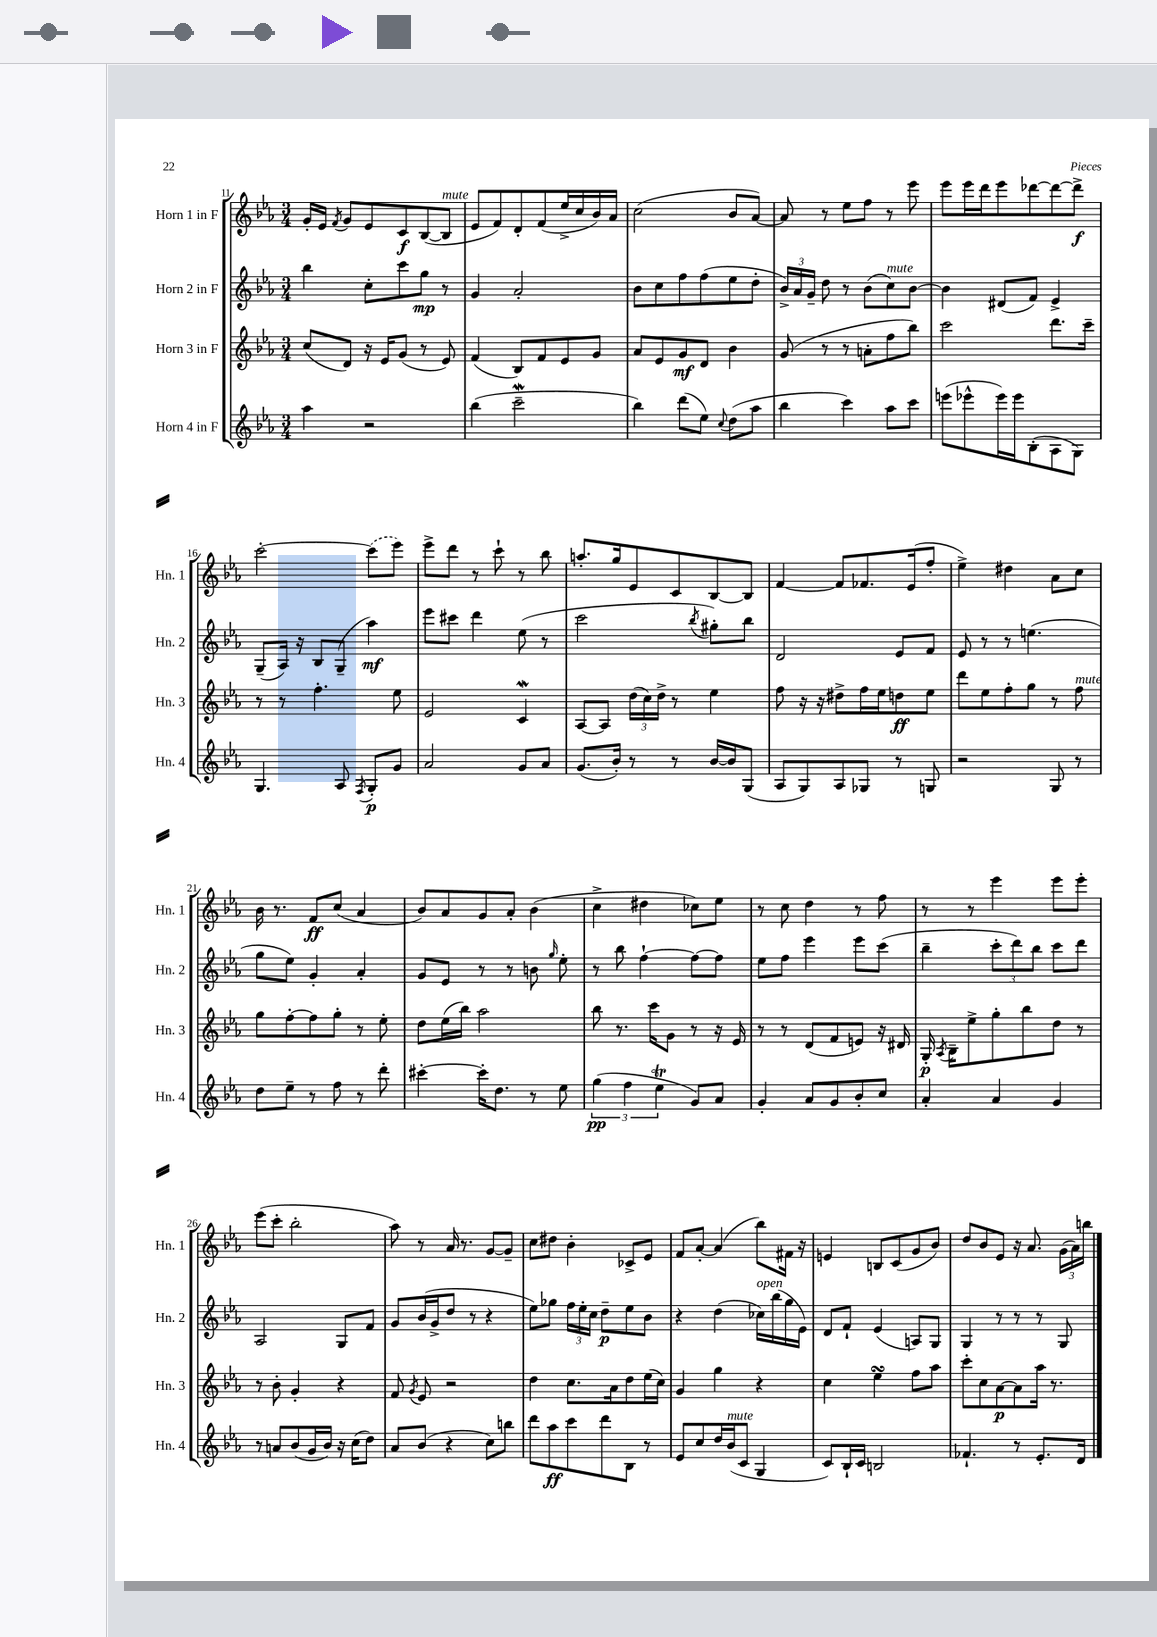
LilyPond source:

<<
\new StaffGroup <<
\new Staff = "s0" \with { instrumentName = "Horn 1 in F" shortInstrumentName = "Hn. 1" } {
    \clef treble \key ees \major \numericTimeSignature \time 3/4
    \autoBeamOff g'16[-. ees'16] \acciaccatura { f'8 } g'8[ ees'8 c'8\f bes8~( bes8]^\markup { \italic "mute" } |
    ees'8[ f'8) d'8-. f'8( ees''16-> c''16 bes'16) aes'16] |
    c''2( bes'8[ aes'8]~) |
    aes'8 r8 ees''8[ f''8] r8 ees'''8 |
    ees'''8[ ees'''16 d'''16 ees'''8 des'''8~ des'''8~ des'''8]->\f |
    c'''2~-. \once \slurDashed c'''8[( ees'''8]) |
    ees'''8[-> d'''8] r8 c'''8-! r8 bes''8 |
    a''8.[-. g''16 ees'8 c'8 bes8~ bes8] |
    f'4~ f'8[ fes'8. ees'16( f''8]-. |
    ees''4->) dis''4 aes'8[ c''8] |
    bes'16 r8. f'8[\ff c''8]( aes'4 |
    bes'8[) aes'8 g'8 aes'8]-. bes'4( |
    c''4-> dis''4 ces''8[) ees''8] |
    r8 c''8 d''4 r8 f''8 |
    r8 r8 ees'''4 ees'''8[ ees'''8]-. |
    ees'''8[( c'''8]-. bes''2-. |
    aes''8) r8 aes'16 r8. g'8[~ g'8]-- |
    c''8[ dis''8] bes'4-. ces'8[-> ees'8] |
    f'8[ aes'8]~-. aes'4( bes''8[) fis'16] r16 |
    e'4 b8[ c'8( g'8 bes'8]) |
    d''8[ bes'8 ees'8] r16 aes'8. \tuplet 3/2 { g'16[( aes'16) b''16] } \bar "|." |
}
\new Staff = "s1" \with { instrumentName = "Horn 2 in F" shortInstrumentName = "Hn. 2" } {
    \clef treble \key ees \major \numericTimeSignature \time 3/4
    \autoBeamOff bes''4 c''8[-. c'''8 g''8]\mp r8 |
    g'4 aes'2-. |
    bes'8[ c''8 f''8 f''8( ees''8 d''8]-. |
    \tuplet 3/2 { bes'16[->) aes'16 g'16]-- } d''8 r8 bes'8[( c''8^\markup { \italic "mute" }) bes'8]~ |
    bes'4 dis'8[( f'8]) ees'4-> |
    g8[--( aes16]) r16 bes8[ g8]--( aes''4\mf) |
    ees'''8[ cis'''8] d'''4 ees''8( r8 |
    c'''2 \acciaccatura { bes''8 } gis''8[-.) bes''8] |
    d'2 ees'8[ f'8] |
    ees'8 r8 r8 e''4.( |
    g''8[ ees''8]) g'4-. aes'4-. |
    g'8[ ees'8] r8 r8 b'8 \grace { g''16 } ees''8-. |
    r8 bes''8 f''4~-! f''8[~ f''8] |
    ees''8[ f''8] ees'''4 ees'''8[ c'''8]( |
    bes''4-- \tuplet 3/2 { c'''8[-. d'''8) bes''8] } c'''8[ d'''8] |
    aes2 g8[ f'8] |
    g'8[ bes'16( g'16-> d''8] r8 r4 |
    ees''8[) ges''8] \tuplet 3/2 { f''16[ ees''16-. c''16] } d''8[--\p ees''8 bes'8] |
    r4 d''4( ces''16[^\markup { \italic "open" }) bes''16( g''16 ees'16]) |
    d'8[ f'8]-! ees'4( a8[) g8] |
    g4 r8 r8 r8 g8 \bar "|." |
}
\new Staff = "s2" \with { instrumentName = "Horn 3 in F" shortInstrumentName = "Hn. 3" } {
    \clef treble \key ees \major \numericTimeSignature \time 3/4
    \autoBeamOff c''8[( d'8]) r16 ees'16[ g'8]( r8 ees'8) |
    f'4( bes8[) f'8 ees'8 g'8] |
    aes'8[ ees'8 g'8\mf d'8] bes'4 |
    g'8( r8 r8 a'8[-. f''8 bes''8]) |
    c'''2 d'''8.[ c'''16]-- |
    r8 r8 f''4.-. ees''8 |
    ees'2 c'4\mordent |
    aes8[~ aes8] \tuplet 3/2 { d''16[( c''16) d''16]-> } r8 ees''4 |
    f''8 r16 r16 dis''8[-> f''16 ees''16 d''8\ff ees''8] |
    d'''8[ ees''8 f''8-. g''8] r8 f''8^\markup { \italic "mute" } |
    g''8[ f''8~-. f''8 g''8]-. r8 ees''8-. |
    d''8[ ees''16( bes''16]) aes''2 |
    bes''8 r8. c'''16[ g'8] r8 r16 ees'16 |
    r8 r8 d'8[( f'8 e'8]) r16 dis'16 |
    g16-.\p \acciaccatura { aes8 } bes16[-- ees''8-> g''8-. bes''8 d''8] r8 |
    r8 bes'8-. g'4-. r4 |
    f'8 \acciaccatura { g'8 } ees'8 r2 |
    d''4 c''8.[ aes'16 d''8 ees''16( c''16]) |
    g'4 g''4 r4 |
    c''4 ees''4\turn f''8[ aes''8] |
    c'''8[-. c''8 aes'8~\p aes'8 aes''16] r8. \bar "|." |
}
\new Staff = "s3" \with { instrumentName = "Horn 4 in F" shortInstrumentName = "Hn. 4" } {
    \clef treble \key ees \major \numericTimeSignature \time 3/4
    \autoBeamOff aes''4 r2 |
    bes''4( c'''2--\mordent |
    bes''4) d'''8[( ees''8]) \appoggiatura { c''8 } d''8[( aes''8] |
    bes''4 c'''4) aes''8[ c'''8] |
    e'''8[( ees'''8-^ ees'''16) ees'''16 bes8-.( aes8 g8]) |
    g4. aes8 \acciaccatura { f8 } g8[-.\p g'8] |
    aes'2 g'8[ aes'8] |
    g'8.[( bes'16]-.) r8 r8 bes'16[~ bes'16 g8]( |
    aes8[ g8) aes8 ges8] r8 g8 |
    r2 g8 r8 |
    d''8[ ees''8]-- r8 f''8 r8 d'''8-. |
    cis'''4~-. cis'''16[-. d''8.] r8 ees''8 |
    \tuplet 3/2 { g''4\pp( f''4 ees''4\trill } g'8[) aes'8] |
    g'4-. aes'8[ g'8 bes'8-. c''8] |
    aes'4-. aes'4 g'4 |
    r8 a'8[ bes'8( g'16 bes'16]) r16 c''16[( d''8]) |
    aes'8[ bes'8]( r4 c''8[) b''8] |
    d'''8[ aes''8\ff c'''8 d'''8 bes8] r8 |
    ees'8[ c''8 d''16 bes'16^\markup { \italic "mute" }( c'8] g4 |
    c'8[) bes16-! c'16] b2 |
    fes'4.-! r8 ees'8.[-. d'16] \bar "|." |
}
>>
>>
\layout { \context { \Score currentBarNumber = #11 } }
